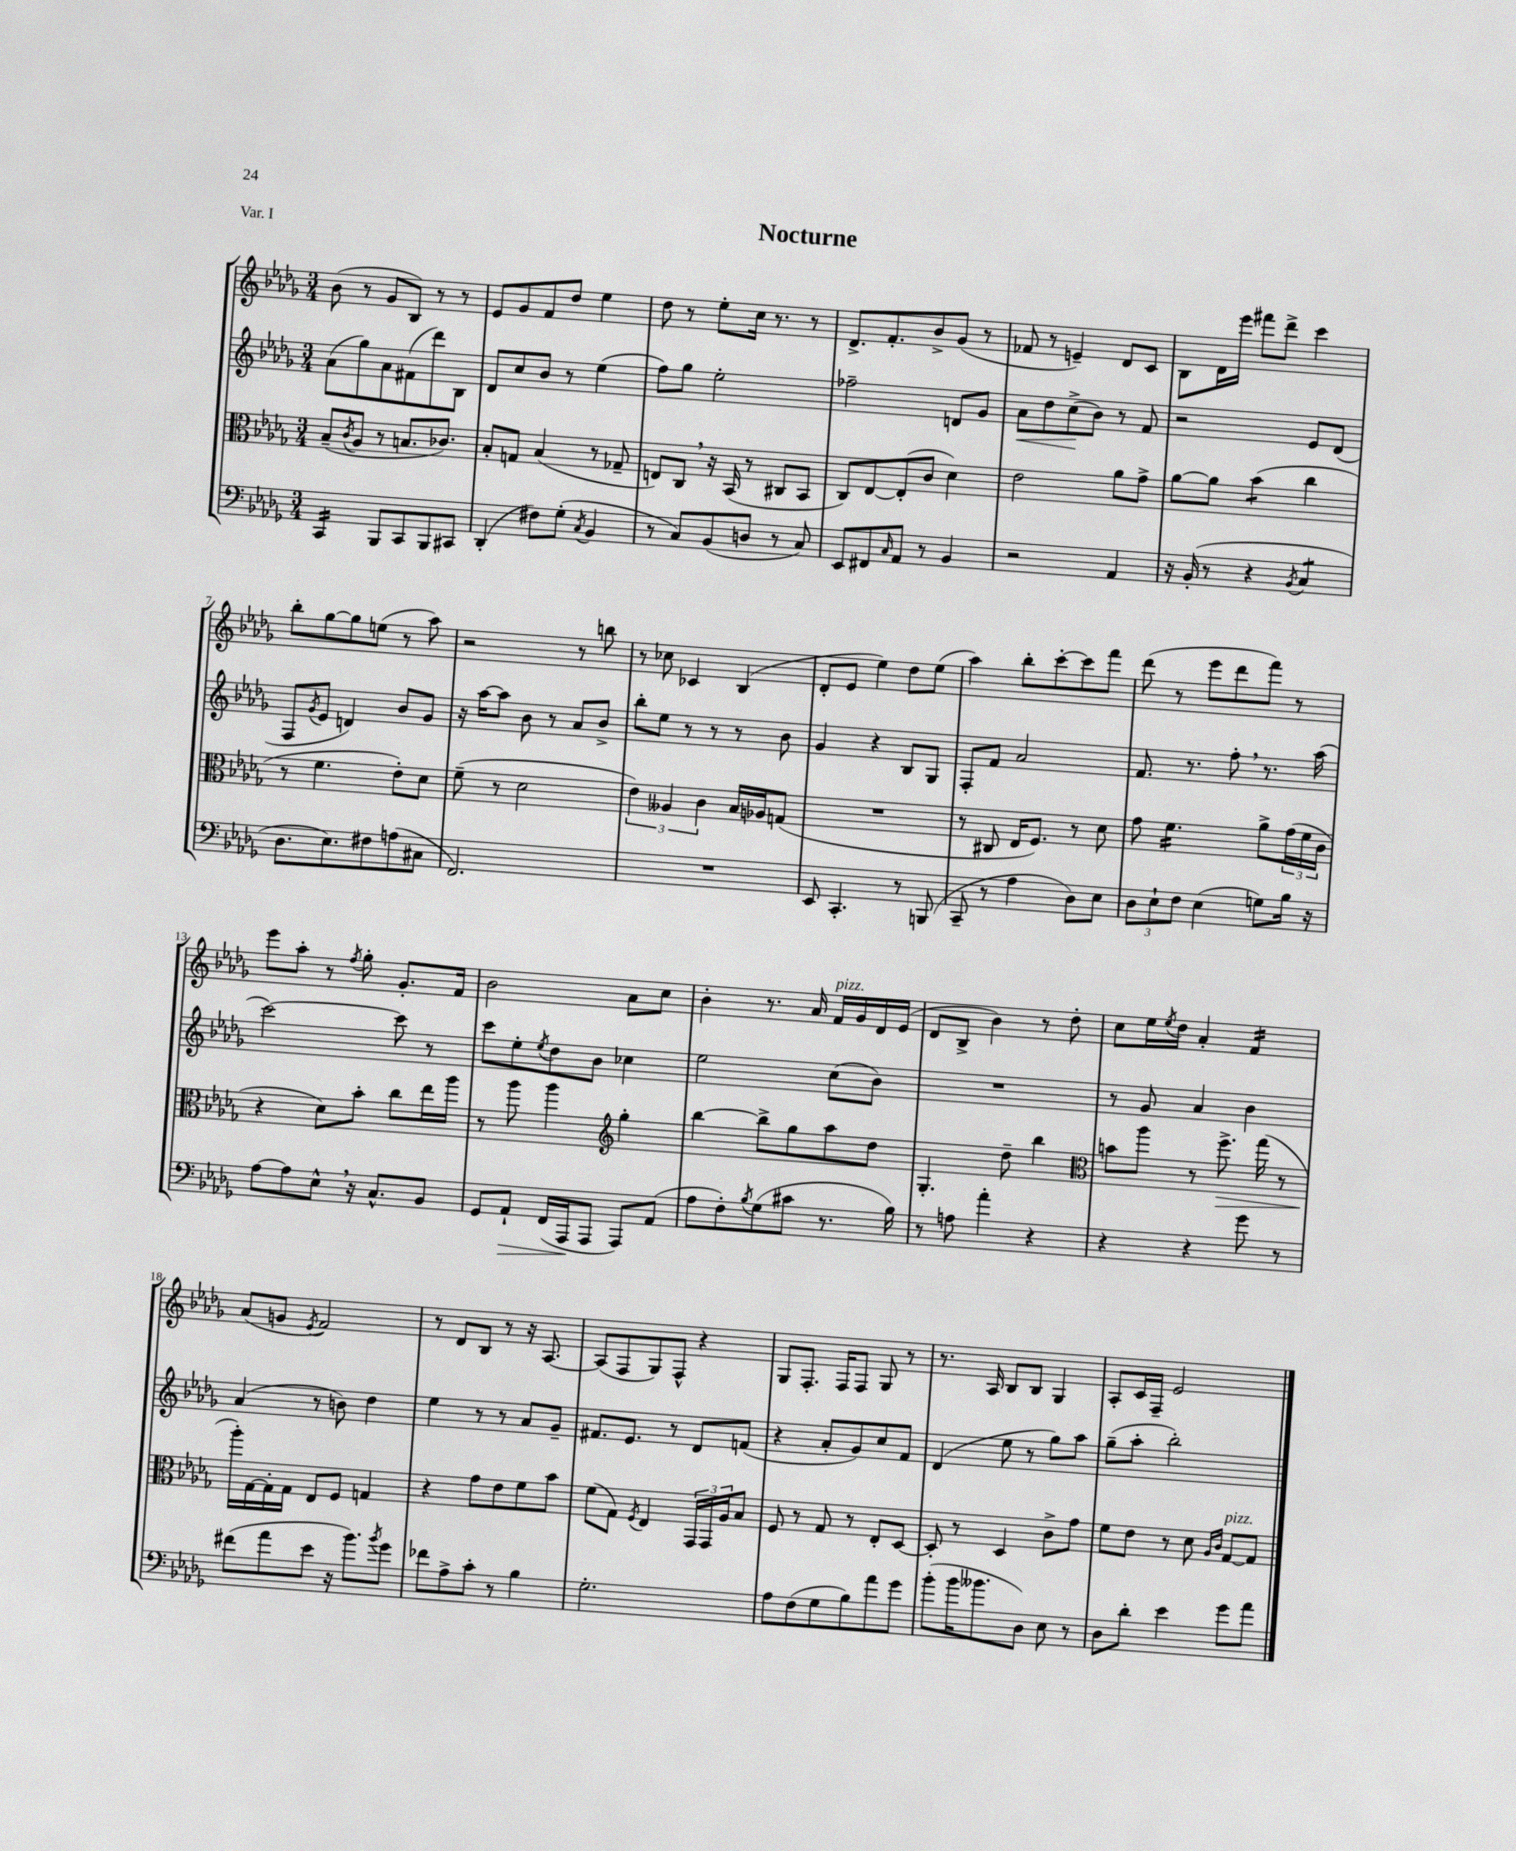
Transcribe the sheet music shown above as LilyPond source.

\header { title = "Nocturne" piece = "Var. I" }
<<
\new StaffGroup <<
\new Staff = "s0" {
    \clef treble \key des \major \numericTimeSignature \time 3/4
    bes'8( r8 ges'8 bes8) r8 r8 |
    ees'8 ges'8 f'8 des''8 ees''4 |
    des''8 r8 ees''8-. c''16 r8. r8 |
    des'8.-> f'8.-. bes'8-> ges'8( r8 |
    fes'8 r8 e'4--) des'8 c'8 |
    bes8 des'16 ees'''16 fis'''8 des'''8-> c'''4 |
    bes''8-. ges''8~ ges''8 e''8( r8 aes''8) |
    r2 r8 b''8 |
    r8 ces''8 ces'4 bes4( |
    des'8-. ees'8 ees''4) des''8 ees''8( |
    aes''4) bes''8-. c'''8~-. c'''8 f'''8 |
    des'''8( r8 ees'''8 des'''8 f'''8) r8 |
    ees'''8 aes''8-. r8 \acciaccatura { f''8 } ges''8-. ges'8.-. f'16 |
    bes'2 aes'8 c''8 |
    bes'4-. r8. aes'16 f'16^\markup { \italic "pizz." } ges'16 des'16 ees'16( |
    des'8 bes8-> bes'4) r8 des''8-. |
    c''8 ees''16 \acciaccatura { ees''8 } des''16 aes'4-. f'4:16 |
    aes'8( g'8 \acciaccatura { ees'8 } f'2) |
    r8 des'8 bes8 r8 r16 aes8.~ |
    aes8( f8 ges8) f8-^ r4 |
    ges8 f8.-. f16 f8 ges8 r8 |
    r8. aes16 bes8 bes8 ges4 |
    aes8-. c'16 f16-- ees'2 \bar "|." |
}
\new Staff = "s1" {
    \clef treble \key des \major \numericTimeSignature \time 3/4
    aes'8( ges''8) aes'8 fis'8( des'''8) bes8 |
    des'8 c''8 bes'8 r8 ees''4( |
    f''8) ges''8 ees''2-. |
    fes''2-- d'8 ges'8 |
    aes'8\< des''8 c''8->\!( bes'8) r8 f'8 |
    r2 ees'8 des'8( |
    f8 \acciaccatura { ges'8 } ees'8 d'4) bes'8 ges'8 |
    r16 aes''16~ aes''8 bes'8 r8 aes'8 bes'8-> |
    bes''8-. ees''8 r8 r8 r8 bes'8 |
    ges'4 r4 bes8 ges8 |
    f8-. f'8 aes'2 |
    f'8. r8. f''8-. \breathe r8. aes''16( |
    c'''2~) c'''8 r8 |
    c'''8 ees''8-. \acciaccatura { ees''8 } des''8 bes'8 ces''4 |
    ees''2 c''8( bes'8) |
    R2. |
    r8 ges'8 aes'4 bes'4 |
    aes'4( r8 b'8) des''4 |
    ees''4 r8 r8 aes'8 ges'8-- |
    fis'8. ees'8. r8 des'8 f'8( |
    r4 aes'8-. ges'8) c''8 f'8 |
    des'4( ees''8 r8 ges''8) aes''8 |
    ges''8--( aes''8-. bes''2-.) \bar "|." |
}
\new Staff = "s2" {
    \clef alto \key des \major \numericTimeSignature \time 3/4
    bes8--( \acciaccatura { c'8 } aes8 r8 b8. ces'8.) |
    bes8-. g8 bes4( r8 ges8-- |
    e8) c8 \breathe r16 bes,16( r8 cis8 bes,8 |
    c8) ees8~ ees8-.( c'8 des'4) |
    ees'2 aes'8 ges'8-> |
    aes'8~ aes'8 bes'4:8( c''4 |
    r8 f'4. ees'8-.) des'8 |
    f'8--( r8 des'2 |
    \tuplet 3/2 { ees'4) aeses4 c'4 } bes16 aes16 g8( |
    R2. |
    r8 cis8 ees16 f8.) r8 des'8 |
    ges'8 f'4.:16 aes'8-> \tuplet 3/2 { ges'16( f'16 c'16 } |
    r4 des'8) bes'8-. c''8 ees''16 aes''16 |
    r8 aes''8 aes''4 \clef treble ges''4-. |
    bes''4~ bes''8-> ges''8 aes''8 des''8 |
    ges4.-. des''8-- bes''4 |
    \clef alto b'8 aes''8 r8 f''8.->\> ges''16( r8 |
    aes''16-.\!) ges16~ ges16-. ges16 ees8 f8 g4 |
    r4 ges'8 ees'8 f'8 bes'8 |
    f'8( ges8) \acciaccatura { f8 } ees4 \tuplet 3/2 { ges,16 ges,16 aes16 } bes8 |
    f8 r8 ges8 r8 ees8-. des8~ |
    des8-. r8 des4 c'8-> ges'8 |
    f'8 ees'8 r8 des'8 \grace { aes16 c'16 } ges8~^\markup { \italic "pizz." } ges8 \bar "|." |
}
\new Staff = "s3" {
    \clef bass \key des \major \numericTimeSignature \time 3/4
    c,4:16 bes,,8 c,8 bes,,8 cis,8 |
    des,4-.( fis8) ges8-.( \acciaccatura { c8 } bes,4 |
    r8 c8) bes,8( d8 r8 c8) |
    ees,8 fis,8 \grace { c16 } aes,8 r8 bes,4 |
    r2 aes,4 |
    r16 bes,16-.( r8 r4 \acciaccatura { bes,8 } c4:8 |
    des8. ees8.) fis8 a8( cis8 |
    f,2.) |
    R2. |
    ees,8 c,4.-. r8 b,,8( |
    c,8-- r8 aes4 des8) ees8 |
    \tuplet 3/2 { des8 ees8-! f8 } ees4( g8) bes16 r16 |
    aes8~ aes8 ees8-^ \breathe r16 c8.-^ bes,8 |
    ges,8 aes,8-!\> f,16( aes,,16\! aes,,8 aes,,8) aes,8( |
    aes8 f8-.) \acciaccatura { bes8 } ges8( cis'8 r8. bes16) |
    r8 a8 aes'4-. r4 |
    r4 r4 ges'8 r8 |
    fis'8( aes'8 ees'8 r16 bes'8.) \acciaccatura { bes'8 } ges'8 |
    fes'8 aes8-> c'8-. r8 bes4 |
    ges2.-. |
    aes8 f8( ges8 bes8) aes'8 ges'8 |
    bes'8-.( bes'16 beses'8. des8) ees8 r8 |
    des8 des'8-. ees'4 ges'8 aes'8 \bar "|." |
}
>>
>>
